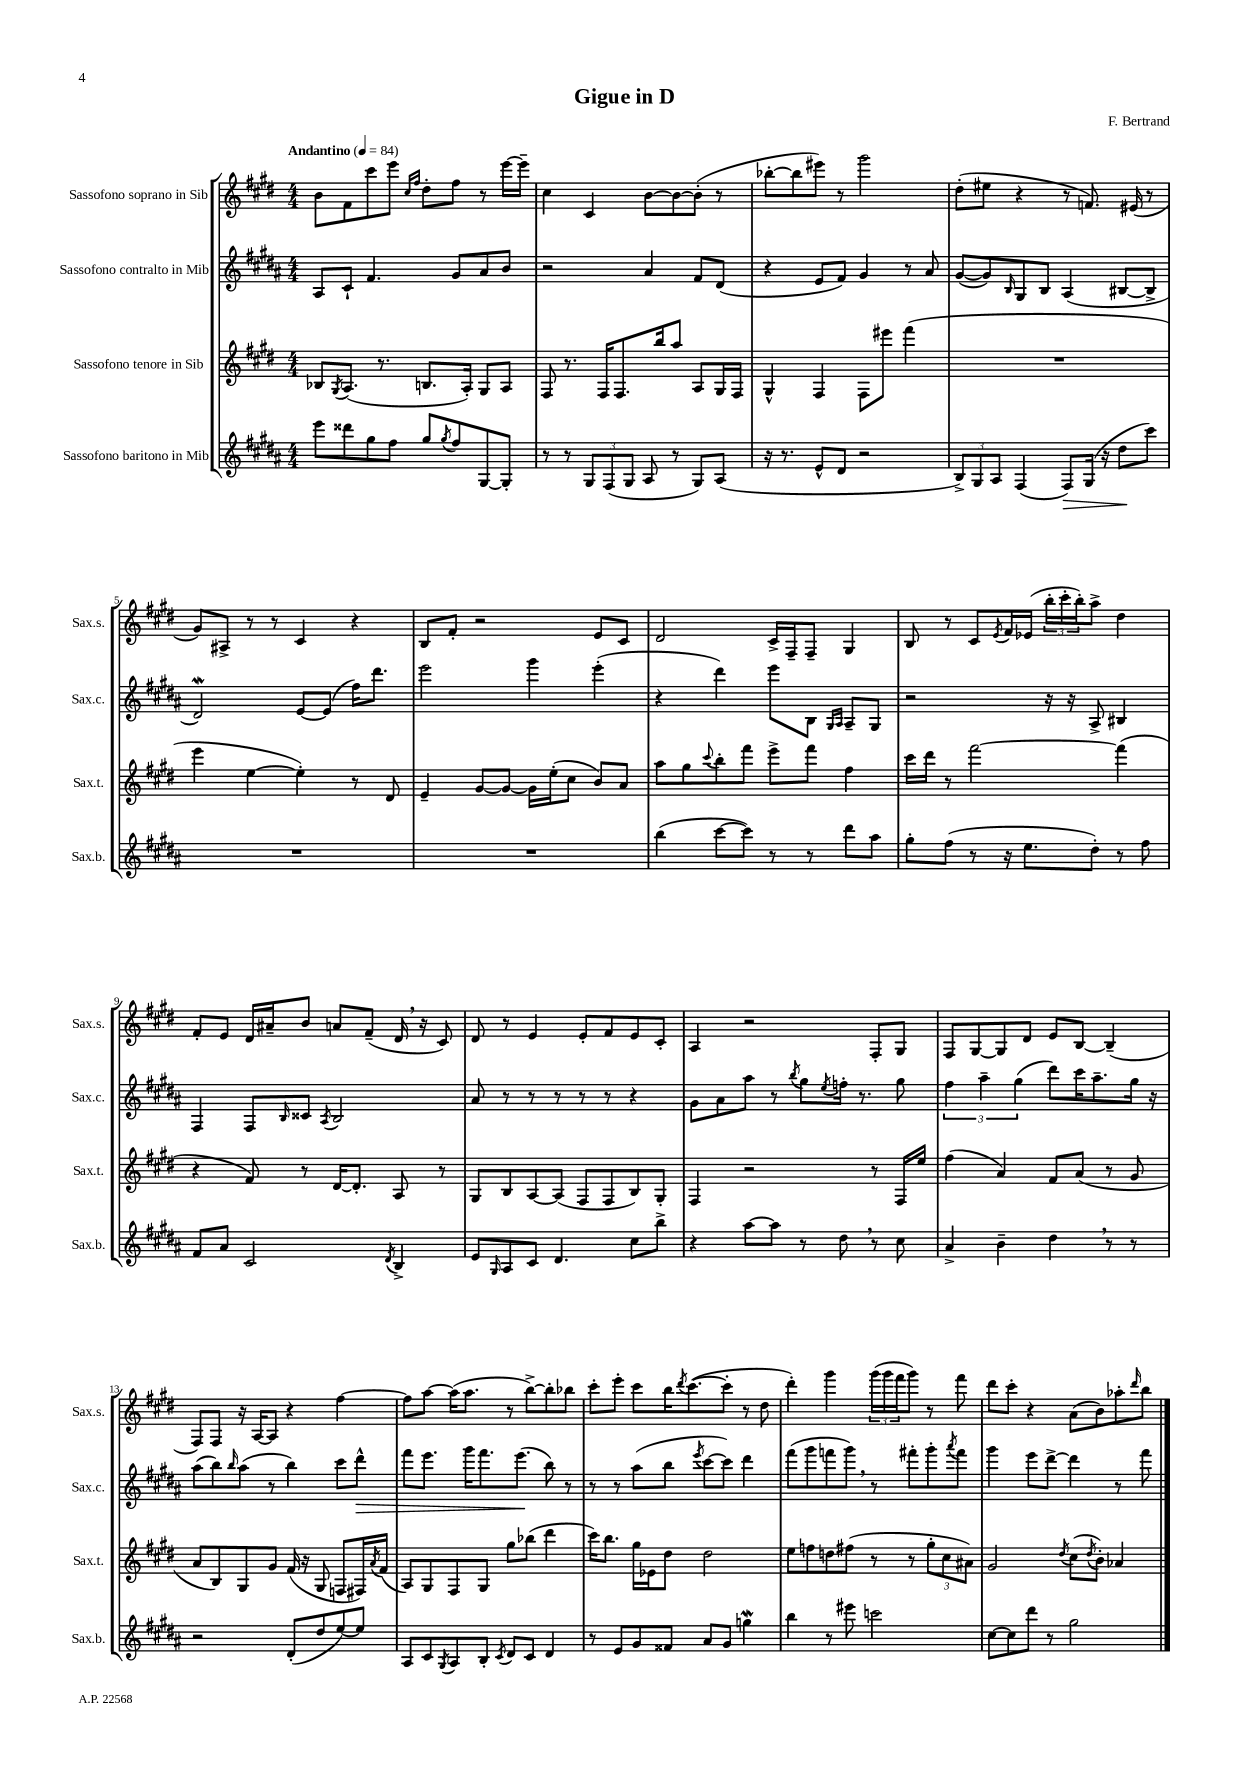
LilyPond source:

\header { title = "Gigue in D" composer = "F. Bertrand" }
<<
\new StaffGroup <<
\new Staff = "s0" \with { instrumentName = "Sassofono soprano in Sib" shortInstrumentName = "Sax.s." } {
    \clef treble \key e \major \numericTimeSignature \time 4/4 \tempo "Andantino" 4 = 84
    b'8 fis'8 cis'''8 e'''8 \grace { cis''16 fis''16 } dis''8-. fis''8 r8 e'''16~ e'''16-- |
    cis''4 cis'4 b'8~ b'8~ b'8-.( r8 |
    bes''8~-. bes''8 eis'''8) r8 gis'''2 |
    dis''8-.( eis''8 r4 r8 f'8.) eis'16( r8 |
    gis'8) ais8-> r8 r8 cis'4 r4 |
    b8 fis'8-. r2 e'8 cis'8 |
    dis'2 cis'16-> fis16-- fis8-- gis4 |
    b8 r8 cis'8 \acciaccatura { e'8 } fis'16 ees'16( \tuplet 3/2 { b''16-. cis'''16-. b''16-.) } a''8-> dis''4 |
    fis'8-. e'8 dis'16 ais'16-- b'8 a'8 fis'8--( dis'16 \breathe r16 cis'8) |
    dis'8 r8 e'4 e'8-. fis'8 e'8 cis'8-. |
    a4 r2 fis8-. gis8 |
    fis8 gis8~ gis8 dis'8 e'8 b8~ b4--( |
    fis8) fis8 r16 a16~ a8 r4 fis''4~ |
    fis''8 a''8~ a''16( a''8. r8 b''8~->) b''8-. bes''8 |
    cis'''8-. e'''8-. cis'''8 b''16 \acciaccatura { dis'''8 } cis'''8.~( cis'''8-. r8 dis''8 |
    dis'''4-.) gis'''4 \tuplet 3/2 { gis'''16( gis'''16 fis'''16 } gis'''8) r8 fis'''8 |
    dis'''8 cis'''8-. r4 a'8( b'8) aes''8-. \grace { dis'''16 } b''8 \bar "|." |
}
\new Staff = "s1" \with { instrumentName = "Sassofono contralto in Mib" shortInstrumentName = "Sax.c." } {
    \clef treble \key b \major \numericTimeSignature \time 4/4
    ais8 cis'8-! fis'4. gis'8 ais'8 b'8 |
    r2 ais'4 fis'8 dis'8( |
    r4 e'8 fis'8) gis'4 r8 ais'8 |
    gis'8~( gis'8) \grace { b16 } gis8 b8 ais4( bis8~ bis8-> |
    dis'2\mordent) e'8~ e'8( fis''16) dis'''8. |
    e'''2 gis'''4 e'''4-.( |
    r4 dis'''4) e'''8 b8 \grace { gis16 ais16 } ais8-- gis8 |
    r2 r16 r16 ais8-> bis4 |
    fis4 fis8 \grace { b16 } cisis'8 \acciaccatura { ais8 } b2 |
    ais'8 r8 r8 r8 r8 r8 r4 |
    gis'8 ais'8 ais''8 r8 \acciaccatura { b''8 } gis''8 \acciaccatura { e''8 } f''16-. r8. gis''8 |
    \tuplet 3/2 { fis''4 ais''4-- gis''4( } dis'''8) cis'''16 ais''8.-- gis''16 r16 |
    ais''8( b''8) \grace { b''16 } ais''8( r8 b''4) cis'''8 dis'''8-^\> |
    fis'''8 e'''8. gis'''16 fis'''8. e'''8.\!( b''8) r8 |
    r8 r8 ais''8( b''8 \acciaccatura { e'''8 } cis'''8~ cis'''8) dis'''4 |
    fis'''8( gis'''8 f'''8 gis'''8) \breathe r8 fis'''8-. gis'''8-. \acciaccatura { ais'''8 } fis'''8 |
    gis'''4 e'''8 dis'''8~-> dis'''4 r8 fis'''8 \bar "|." |
}
\new Staff = "s2" \with { instrumentName = "Sassofono tenore in Sib" shortInstrumentName = "Sax.t." } {
    \clef treble \key e \major \numericTimeSignature \time 4/4
    bes8 \acciaccatura { gis8 } a8.( r8. b8. a16-.) gis8 a8 |
    fis8 r8. fis16 fis8. b''16 a''8 a8 gis16 fis16 |
    gis4-^ fis4 fis8 eis'''8 fis'''4( |
    R1 |
    e'''4 e''4~ e''4-.) r8 dis'8 |
    e'4-- gis'8~ gis'8~ gis'16 e''16-.( cis''8 b'8) a'8 |
    a''8 gis''8 \appoggiatura { cis'''8 } b''8-. fis'''8 e'''8-> fis'''8 fis''4 |
    cis'''16 dis'''16 r8 fis'''2~ fis'''4( |
    r4 fis'8) r8 dis'16~ dis'8.-. a8 r8 |
    gis8 b8 a8~ a8( fis8 fis8 b8) gis8-. |
    fis4 r2 r8 fis16 e''16 |
    fis''4( a'4) fis'8 a'8( r8 gis'8 |
    a'8 b8) gis8 gis'8 fis'16( r16 gis8 f8 fis16) \acciaccatura { a'8 } fis'16( |
    a8) gis8 fis8 gis8 gis''8 bes''8( dis'''4 |
    cis'''16) b''8. gis''16 ees'16 dis''8 dis''2 |
    e''8 f''8 d''8 fis''8( r8 r8 \tuplet 3/2 { gis''8-. cis''8 ais'8) } |
    gis'2 \acciaccatura { dis''8 } cis''8( \acciaccatura { dis''8 } b'8-.) aes'4 \bar "|." |
}
\new Staff = "s3" \with { instrumentName = "Sassofono baritono in Mib" shortInstrumentName = "Sax.b." } {
    \clef treble \key b \major \numericTimeSignature \time 4/4
    e'''8 disis'''8 gis''8 fis''8 gis''8 \acciaccatura { gis''8 } fis''8 gis8~ gis8-. |
    r8 r8 \tuplet 3/2 { gis8 fis8( gis8 } ais8 r8 gis8) ais8( |
    r16 r8. e'8-^ dis'8 r2 |
    \tuplet 3/2 { b8->) gis8 ais8 } fis4( fis8\>) gis16( r16 dis''8\! cis'''8) |
    R1 |
    R1 |
    b''4( cis'''8~ cis'''8) r8 r8 dis'''8 ais''8 |
    gis''8-. fis''8( r8 r16 e''8. dis''8-.) r8 fis''8 |
    fis'8 ais'8 cis'2 \acciaccatura { dis'8 } b4-> |
    e'8 \grace { gis16 } ais8 cis'8 dis'4. cis''8 b''8-> |
    r4 ais''8~ ais''8 r8 dis''8 \breathe r8 cis''8 |
    ais'4-> b'4-- dis''4 \breathe r8 r8 |
    r2 dis'8-.( dis''8 e''8~) e''8 |
    ais8 cis'8 \acciaccatura { gis8 } ais8 b8-. \acciaccatura { cis'8 } dis'8 cis'8 dis'4 |
    r8 e'8 gis'8 fisis'8 ais'8 gis'8 g''4\mordent |
    b''4 r8 eis'''8 c'''2 |
    cis''8~ cis''8 dis'''8 r8 gis''2 \bar "|." |
}
>>
>>
